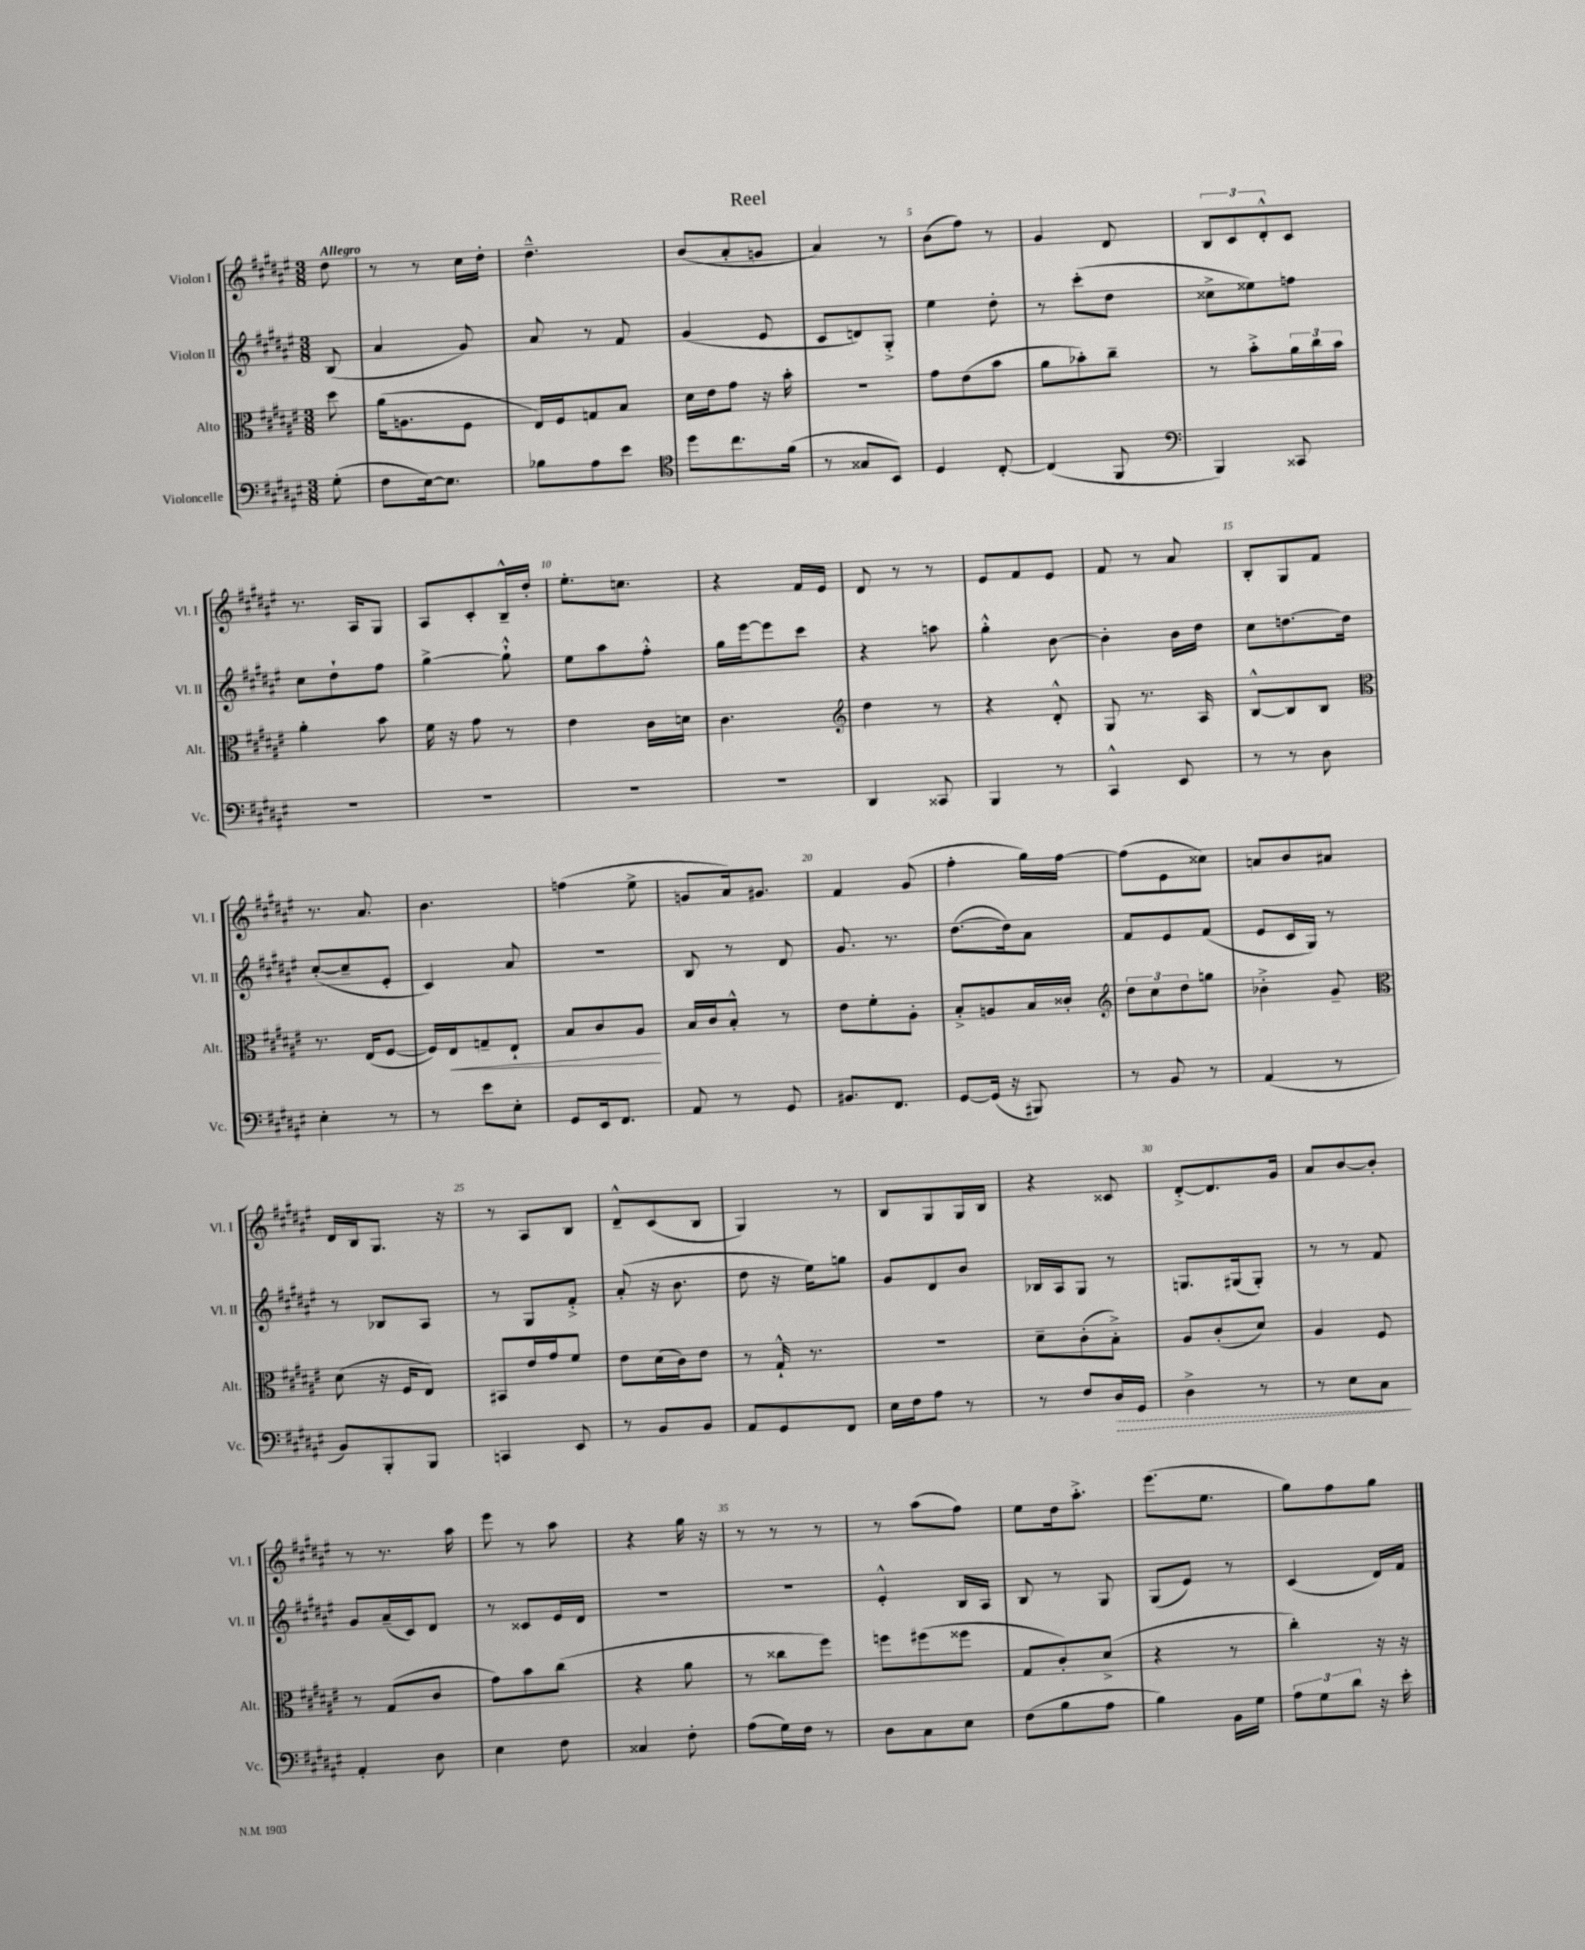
\header { title = "Reel" }
<<
\new StaffGroup <<
\new Staff = "s0" \with { instrumentName = "Violon I" shortInstrumentName = "Vl. I" } {
    \clef treble \key fis \major \numericTimeSignature \time 3/8 \partial 8 \tempo "Allegro"
    dis''8 |
    r8 r8 cis''16 dis''16-. |
    dis''4.---^ |
    b'8( ais'8-. g'8 |
    ais'4) r8 |
    b'8( fis''8) r8 |
    gis'4 dis'8 |
    \tuplet 3/2 { b8 cis'8 dis'8-.-^ } cis'8 |
    r8. ais16 gis8 |
    ais8 cis'8-. b16---^ dis''16-. |
    eis''8.-. c''8. |
    r4 fis'16 eis'16 |
    dis'8 r8 r8 |
    eis'8 fis'8 eis'8 |
    fis'8 r8 ais'8 |
    b8-. gis8 fis'8 |
    r8. ais'8. |
    b'4. |
    f''4( eis''8-> |
    g'8 ais'16) gis'8. |
    fis'4 gis'8( |
    fis''4-. gis''16) fis''16~ |
    fis''8( eis'8 cisis''8) |
    a'8 b'8 ais'8 |
    dis'16 b16 gis8. r16 |
    r8 ais8 b8 |
    dis'8---^ cis'8( b8 |
    gis4) r8 |
    b8 gis8 gis16 b16 |
    r4 cisis'8 |
    dis'8~-.-> dis'8. gis'16 |
    ais'8 b'8~ b'8-. |
    r8 r8. ais''16 |
    eis'''8 r8 ais''8 |
    r4 gis''16 r16 |
    r8 r8 r8 |
    r8 ais''8( fis''8) |
    eis''8 dis''16 ais''8.-.-> |
    eis'''8.( eis''8. |
    gis''8) fis''8 gis''8 \bar "|." |
}
\new Staff = "s1" \with { instrumentName = "Violon II" shortInstrumentName = "Vl. II" } {
    \clef treble \key fis \major \numericTimeSignature \time 3/8 \partial 8
    b8( |
    ais'4 gis'8) |
    ais'8 r8 fis'8 |
    gis'4( eis'8 |
    cis'8 d'8) gis8-.-> |
    eis''4 dis''8-. |
    r8 cis'''8-.( dis''8 |
    cisis''8-> eisis''8) f''8 |
    cis''8 dis''8-! fis''8 |
    gis''4~-> gis''8-!-^ |
    eis''8 ais''8 fis''8-.-^ |
    gis''16 eis'''16~ eis'''8 cis'''8 |
    r4 a''8 |
    gis''4-.-^ b'8~ |
    b'4-. b'16 dis''16 |
    cis''8 d''8.~ d''16 |
    cis''8~-.( cis''8-- eis'8-. |
    cis'4) ais'8 |
    R4. |
    b8 r8 dis'8 |
    gis'8. r8. |
    dis''8.~( dis''16) ais'8 |
    fis'8 eis'8 fis'8( |
    eis'8 cis'16 gis16) r8 |
    r8 bes8 ais8 |
    r8 gis8 fis'8-.-> |
    ais'8-.( r16 b'8. |
    dis''8 r16 eis''16) g''8 |
    gis'8 dis'8 b'8 |
    bes16 ais16 gis8 r8 |
    g8. gis16( gis8-.) |
    r8 r8 fis'8 |
    gis'8 ais'16--( cis'16) dis'8 |
    r8 cisis'8 eis'16 dis'16 |
    R4. |
    R4. |
    eis'4-.-^ b16 ais16 |
    b8 r8 gis8 |
    gis8( eis'8) r8 |
    cis'4( dis'16) fis'16 \bar "|." |
}
\new Staff = "s2" \with { instrumentName = "Alto" shortInstrumentName = "Alt." } {
    \clef alto \key fis \major \numericTimeSignature \time 3/8 \partial 8
    dis''8 |
    ais'16( a8. fis8 |
    eis16) fis16 g8 b8 |
    dis'16 eis'16 gis'8 r16 b'16-. |
    R4. |
    gis'8 eis'8( b'8 |
    ais'8 bes'8-.) cis''8-- |
    r8 b'8-.-> \tuplet 3/2 { ais'16 cis''16 b'16 } |
    ais'4-. b'8 |
    fis'16 r16 gis'8 r8 |
    eis'4 cis'16 d'16 |
    cis'4. |
    \clef treble dis''4 r8 |
    r4 dis'8-.-^ |
    gis8 r8. ais16 |
    b8~-^ b8 b8 |
    \clef alto r8. eis16( fis8~ |
    fis16) eis16\< g8-- eis8-! |
    b8 cis'8 ais8\! |
    b16 cis'16 b8-.-^ r8 |
    eis'8 fis'8-. ais8-. |
    b8-.-> a8 b16 cisis'16-. |
    \clef treble \tuplet 3/2 { dis''8 cis''8 dis''8 } g''8 |
    bes'4-.-> gis'8-- |
    \clef alto dis'8( r16 fis16 eis8) |
    bis,8 eis'16 gis'16 fis'8 |
    eis'8 dis'16( cis'16) eis'8 |
    r8 gis16-!-^ r8. |
    R4. |
    dis'8-- cis'8-.( b8-.->) |
    ais8 cis'8-.( dis'8) |
    ais4 fis8 |
    r8 gis8( cis'8 |
    gis'8) b'8 cis''8( |
    r4 ais'8 |
    r8 cisis''8 fis''8) |
    f''8 fis''8( fisis''8 |
    gis8 cis'8-.) dis'8->( |
    r4 r8 |
    cis''4-.) r16 r16 \bar "|." |
}
\new Staff = "s3" \with { instrumentName = "Violoncelle" shortInstrumentName = "Vc." } {
    \clef bass \key fis \major \numericTimeSignature \time 3/8 \partial 8
    gis8-.( |
    fis8 eis16~) eis8. |
    bes8 ais8 eis'8 |
    \clef tenor dis''8 cis''8. fis'16( |
    r8 gisis8 b,8) |
    dis4 cis8~-. |
    cis4( fis,8 |
    \clef bass b,,4) cisis,8 |
    R4. |
    R4. |
    R4. |
    R4. |
    dis,4 cisis,8 |
    b,,4 r8 |
    cis,4-^ eis,8 |
    r8 r8 dis8 |
    eis4-. r8 |
    r8 eis'8 eis8-. |
    gis,8 eis,16 fis,8. |
    ais,8 r8 gis,8 |
    bis,8. fis,8. |
    gis,8~ gis,16( r16 bis,,8) |
    r8 b,8 r8 |
    ais,4( r8 |
    b,8) b,,8-. b,,8 |
    c,4 eis,8 |
    r8 b,8 b,8 |
    ais,8 gis,8 fis,8 |
    eis16 fis16 ais8 r8 |
    r8 fis8 \once \override Hairpin.style = #'dashed-line dis16\> gis,16 |
    dis4-> r8 |
    r8 eis8 cis8\! |
    ais,4-. dis8 |
    eis4 fis8 |
    cisis4 fis8-. |
    ais8( gis16) fis16 r8 |
    dis8 cis8 eis8 |
    fis8( b8 ais8 |
    b4) b,16 gis16 |
    \tuplet 3/2 { ais8 gis8 dis'8 } r16 eis'16-. \bar "|." |
}
>>
>>
\layout { \context { \Score \override BarNumber.break-visibility = ##(#f #t #t) barNumberVisibility = #(every-nth-bar-number-visible 5) } }
